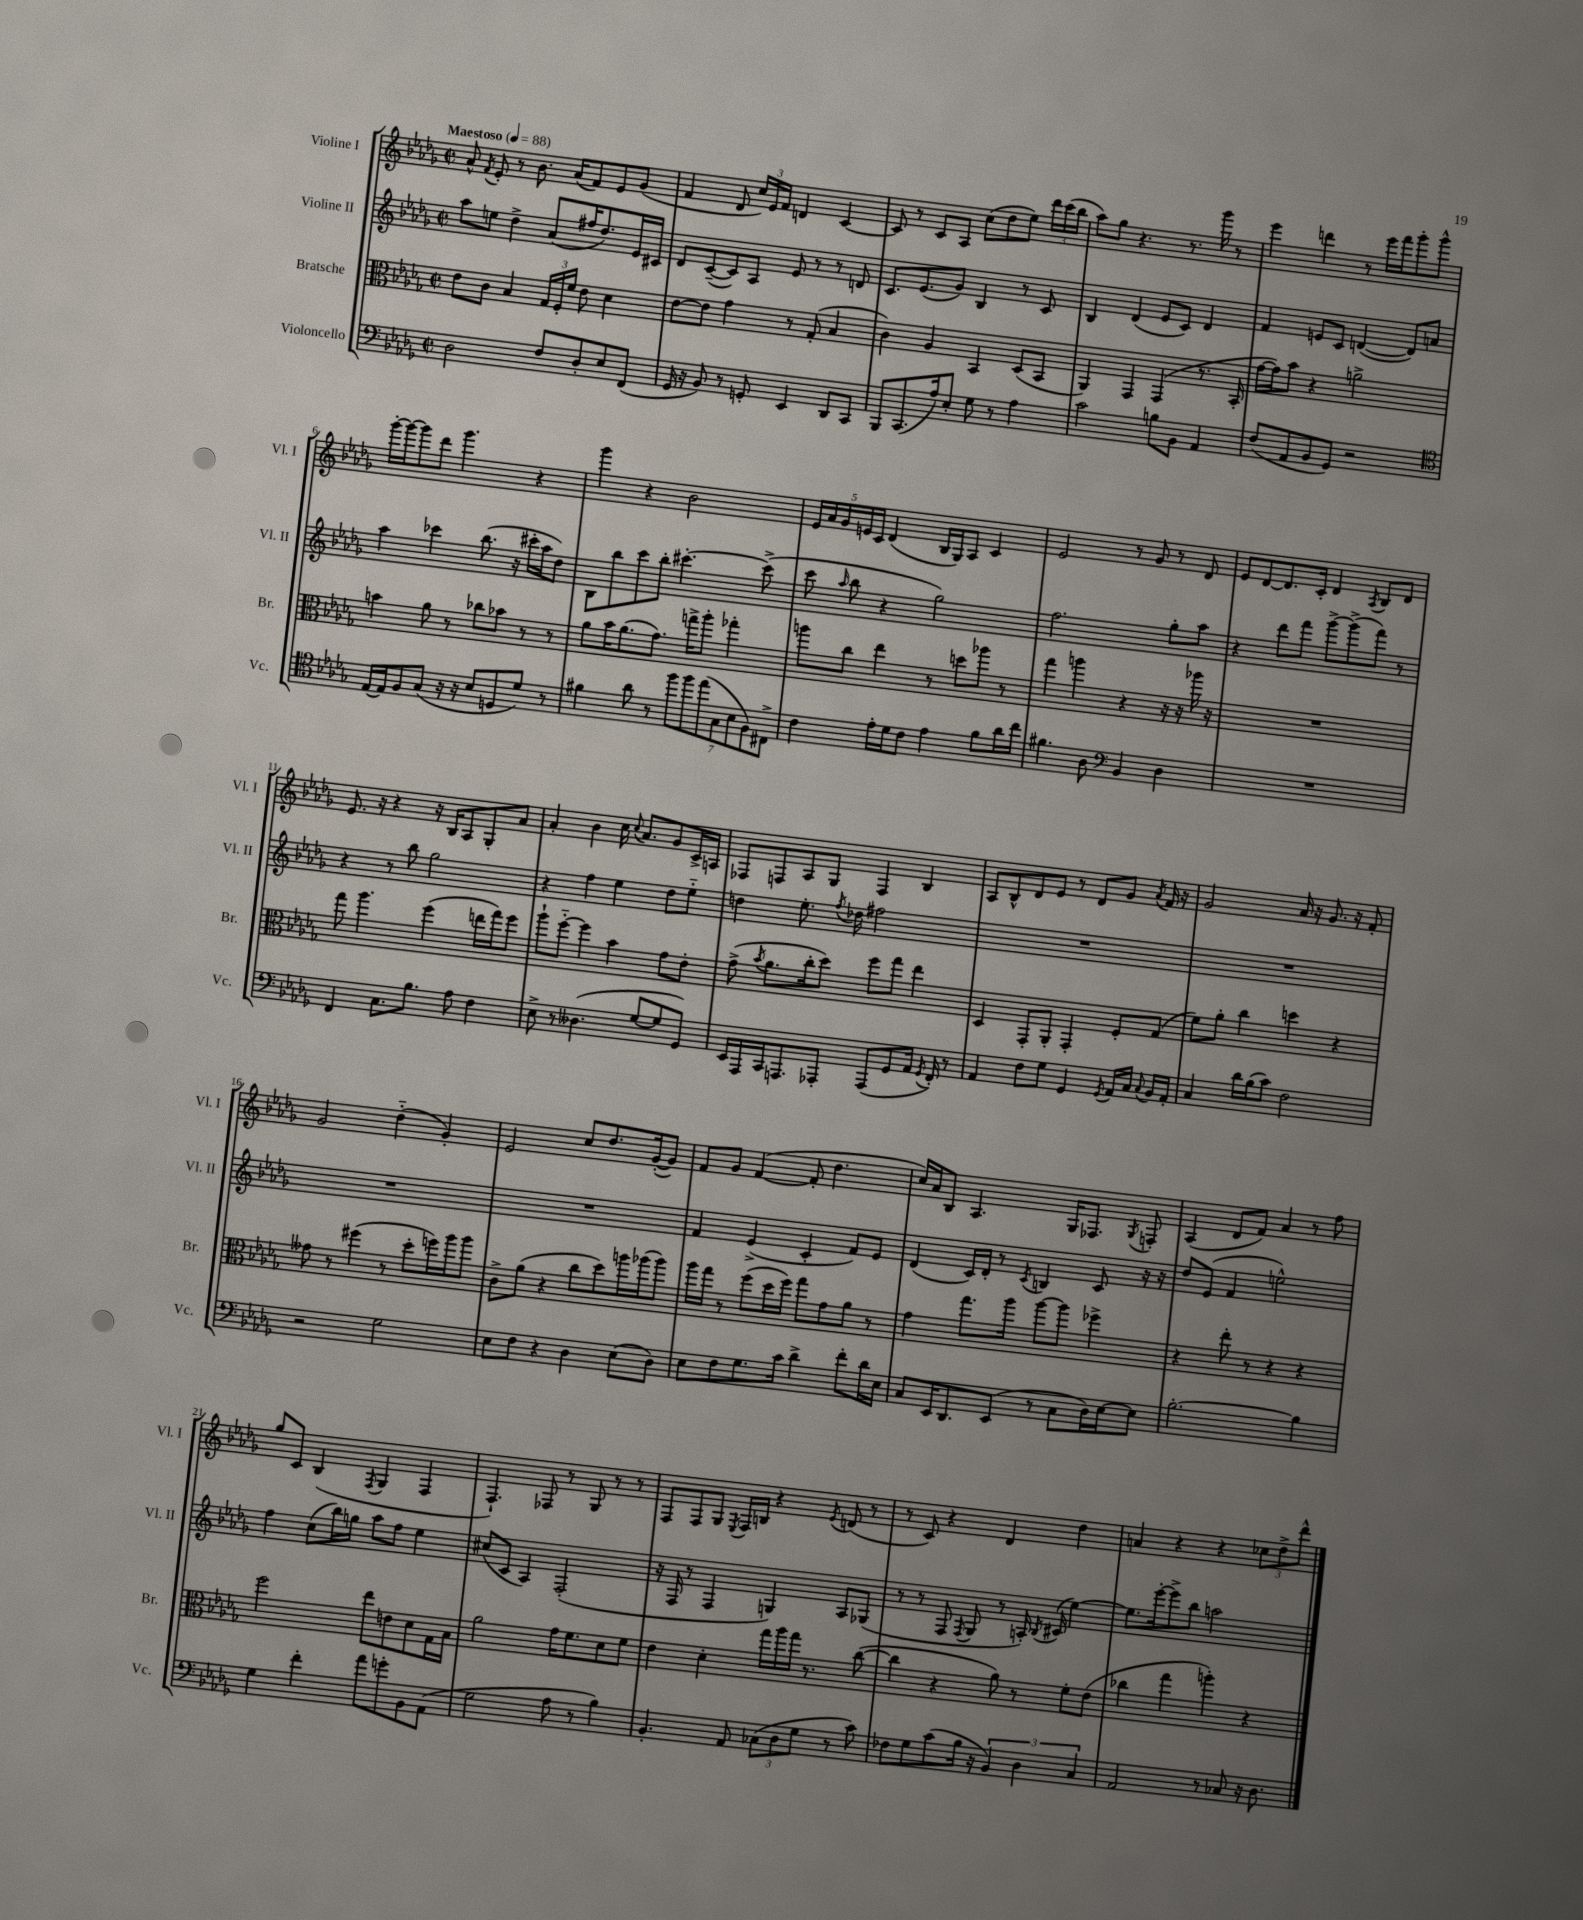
<<
\new StaffGroup <<
\new Staff = "s0" \with { instrumentName = "Violine I" shortInstrumentName = "Vl. I" } {
    \clef treble \key des \major \defaultTimeSignature \time 2/2 \tempo "Maestoso" 4 = 88
    \autoBeamOff aes'8-^ \acciaccatura { f'8 } ees'8-. r8 bes'8. aes'16[( f'8) ees'8 ges'8]( |
    f'4 des'8 \tuplet 3/2 { c''16[) ees'16 f'16] } d'4 c'4~ |
    c'8 r8 c'8[ aes8] c''8[( des''8 ees''8]) \tuplet 3/2 { des'''16[ c'''16( bes''16] } |
    aes''8[) ges''8] r4. r8. ges'''16 r8 |
    ees'''4 d'''4 r8 ees'''16[ f'''16 ges'''8-. ges'''8]-^ |
    ges'''16[~-. ges'''16~ ges'''8 des'''8] ges'''4. r4 |
    ges'''4 r4 bes'2 |
    \tuplet 5/4 { ees'16[ aes'16 ges'16 e'16 c'16] } des'4( bes16[ ges16) aes8] c'4 |
    ees'2 r8 ges'8 r8 des'8 |
    ees'8[ des'8~ des'8. c'16]-. des'4 \acciaccatura { aes8 } bes8[ des'8] |
    ees'8. r16 r4 r16 bes16[ aes8 ges8-. aes'8] |
    aes'4-. bes'4 c''16 \appoggiatura { c''8 } aes'8.[ ges'8 c'16-> a16] |
    fes8[ f8 aes8 ges8] f4 bes4 |
    aes8[ bes8-^ des'8 ees'8] r8 des'8[ ges'8] \acciaccatura { aes'8 } f'16 r16 |
    ges'2 aes'16 r16 ges'8. r16 f'8-. |
    ges'2 des''4-_( ges'4-.) |
    ees'2 c''8[ des''8. ges'16~-.( ges'8]) |
    f'8[ ges'8] f'4~( f'8-. des''4. |
    c''16[) aes'16 bes8] aes4. ges16[ fes8.] \acciaccatura { ges8 } f8-. |
    aes4( des'8[ f'8]) aes'4 r8 f''8 |
    ges''8[ c'8] bes4( \acciaccatura { f8 } ges4 f4 |
    f4.-!) fes8 r8 ges8 r8 r8 |
    f8[ f8 ges8] \acciaccatura { ees8 } f16[ b16] r4 \acciaccatura { ees'8 } d'8( r8 |
    r8 c'8) r4 des'4 des''4 |
    a'4 r4 r4 \tuplet 3/2 { ces''8[ des''8-> des'''8]-^ } \bar "|." |
}
\new Staff = "s1" \with { instrumentName = "Violine II" shortInstrumentName = "Vl. II" } {
    \clef treble \key des \major \defaultTimeSignature \time 2/2
    \autoBeamOff aes''8[ e''8] des''4-> aes'8[( fis''16 des''8.) ees'16 cis'16] |
    des'8[ c'8~--( c'8) aes8] ees'8 r8 r8 d'8 |
    c'8.[ ees'8.( ges'8]) bes4 r8 c'8 |
    bes4 des'4( ees'8[ c'8]) des'4 |
    f'4 e'8[ c'8] d'4~( d'8[) a'8] |
    aes''4 ces'''4 bes''8.( r16 cis'''16[-. aes''16 des''8]) |
    bes8[ bes''8 c'''8 bes''8]-. cis'''4.~-. cis'''8->( |
    c'''8 \grace { aes''16 } bes''8 r4 ges''2) |
    f''2. ges''8[-. aes''8] |
    r4 des'''8[ f'''8] ges'''8[~-> ges'''8->( f'''8]) r8 |
    r4 r8 bes''8 ges''2 |
    r4 f''4 ees''4 des''8[ ees''8]-_ |
    d''4 ees''8.-. \acciaccatura { f''8 } des''16 fis''2 |
    R1 |
    R1 |
    R1 |
    R1 |
    f'4 ees'4->( c'4-. f'8[) ees'8] |
    des'4( c'16[) des'16]-. r8 \acciaccatura { c'8 } b4 c'8 r16 r16 |
    des''8[ ees'8]( f'4 e''2-^) |
    f''4 c''8[( bes''16) g''16] aes''8[ f''8] ees''4 |
    cis''8[( c'8] aes4) f2-.( |
    r16 f16 r8 f4 g4) aes8[ ges8]( |
    r8 r8 f8 \acciaccatura { f8 } ges8 r8 a16-.) \acciaccatura { bes8 } cis'16( ees''4~) |
    ees''8.[ ees'''16~-. ees'''8-> bes''8] a''2 \bar "|." |
}
\new Staff = "s2" \with { instrumentName = "Bratsche" shortInstrumentName = "Br." } {
    \clef alto \key des \major \defaultTimeSignature \time 2/2
    \autoBeamOff ees'8[ c'8] bes4 \tuplet 3/2 { ges16[ f16-. f'16] } ees'8 des'4 |
    ees'8[~ ees'8] ges'4 r8 ges8-.( bes4 |
    c'4) aes4 bes,4 des8[( bes,8] |
    aes,4) ges,4 ges,4( r8. bes,16-. |
    ges'16[~ ges'16) bes'8] r4 a'2-> |
    b'4 aes'8 r8 ces''8[ bes'8] r8 r8 |
    aes'8[ bes'16 aes'8.( ges'8.]) g''16[-> aes''8]-. ges''4-. |
    a''8[ c''8] ees''4 r8 d''8[ aes''8] r8 |
    ges''4 a''4 r4 r16 r16 aes''16 r16 |
    R1 |
    ges''8 aes''4. f''4( e''16[ ges''16) f''8] |
    aes''8[-! f''8]~-_ f''4 bes'4 ges'8[ ees'8]-. |
    ges'8->( \acciaccatura { bes'8 } aes'8.[ c''16-. des''8]) f''8[ ges''8] ees''4 |
    des4 ges,8[-. aes,8]-. ges,4-. f8[-. ges8]( |
    f'8[) aes'8]-. c''4 d''4 r4 |
    geses'8 r8 fis''4( r8 des''8[-. f''16) aes''16 aes''8] |
    c'8[-> aes'8]( r4 c''8[ des''8) a''16 aes''16( aes''8]) |
    aes''16[ ges''16] r8 f''8[( des''16 f''16]) ges''8[ ges'8 aes'8] r8 |
    ges'4 ges''8.[ aes''16] aes''8[~ aes''8] fes''4-> |
    r4 ees''8-. r8 r4 r4 |
    f''2 ees''8[ e'8 des'8 ges16 bes16] |
    aes'2 ges'16[ f'8. des'8 f'8] |
    ees'4 des'4-. ges''16[ aes''16 ges''16] r8. c''8~( |
    c''4 r4 aes'8) r8 f'8[-. ees'8]( |
    ces''4 ges''4 a''4-.) r4 \bar "|." |
}
\new Staff = "s3" \with { instrumentName = "Violoncello" shortInstrumentName = "Vc." } {
    \clef bass \key des \major \defaultTimeSignature \time 2/2
    \autoBeamOff des2 f8[ des8-. ees8 f,8]( |
    ges,16 r16 bes,8) r8 g,8-. ees,4 des,8[ c,8] |
    bes,,8[ c,8.( aes16) ees8]-. ges8 r8 aes4 |
    c'2 b8[ bes,8] aes,4 |
    f8[( aes,8 bes,8 ges,8]) r2 |
    \clef tenor ees16[~ ees16 f8 ges8]( r16 r16 bes8[ d8 des'8]) r8 |
    fis'4 aes'8 r8 \tuplet 7/4 { f''8[ f''8 ees''8( ges8 bes8 f8) cis8]-> } |
    c'4 ees'16[-. des'16 c'8] ees'4 f'8[ aes'16 c''16] |
    fis'4. aes8 \clef bass bes,4 des4 |
    R1 |
    f,4 c8.[ bes8.] aes8 f4 |
    ees8-> r8 deses4.( ges8[~ ges8 ges,8]) |
    ees,16[ aes,,16 c,16 a,,8. aes,,8]-. aes,,8[( ges,8 aes,16] \acciaccatura { ges,8 } f,16-.) r8 |
    aes,4 f8[ ges8] ges,4 \acciaccatura { ges,8 } aes,16[ c16] \appoggiatura { c8 } bes,16[ aes,16]-. |
    c4 des'16[ bes16( c'8]) f2 |
    r2 ges2 |
    ees8[ f8] r4 des4 ees8[( des8]) |
    ees8[ f8 ges8. c'16] des'4-> f'8[-. des'16 ees16] |
    c8[ ees,16 des,8. ees,8]( r8 c8[ des16) ees16~ ees8] |
    bes2.~-. bes4 |
    ges4 f'4-. aes'8[ g'8-. bes,8 aes,8]( |
    ges2 aes8 r8 bes4) |
    bes,4.-. aes,8 \tuplet 3/2 { ces8[( des8 ges8] } r8 c'8) |
    fes8[ ges8 c'8( bes16] r16 \tuplet 3/2 { bes,4) des4 c4 } |
    aes,2 r8 ces8 r16 des8. \bar "|." |
}
>>
>>
